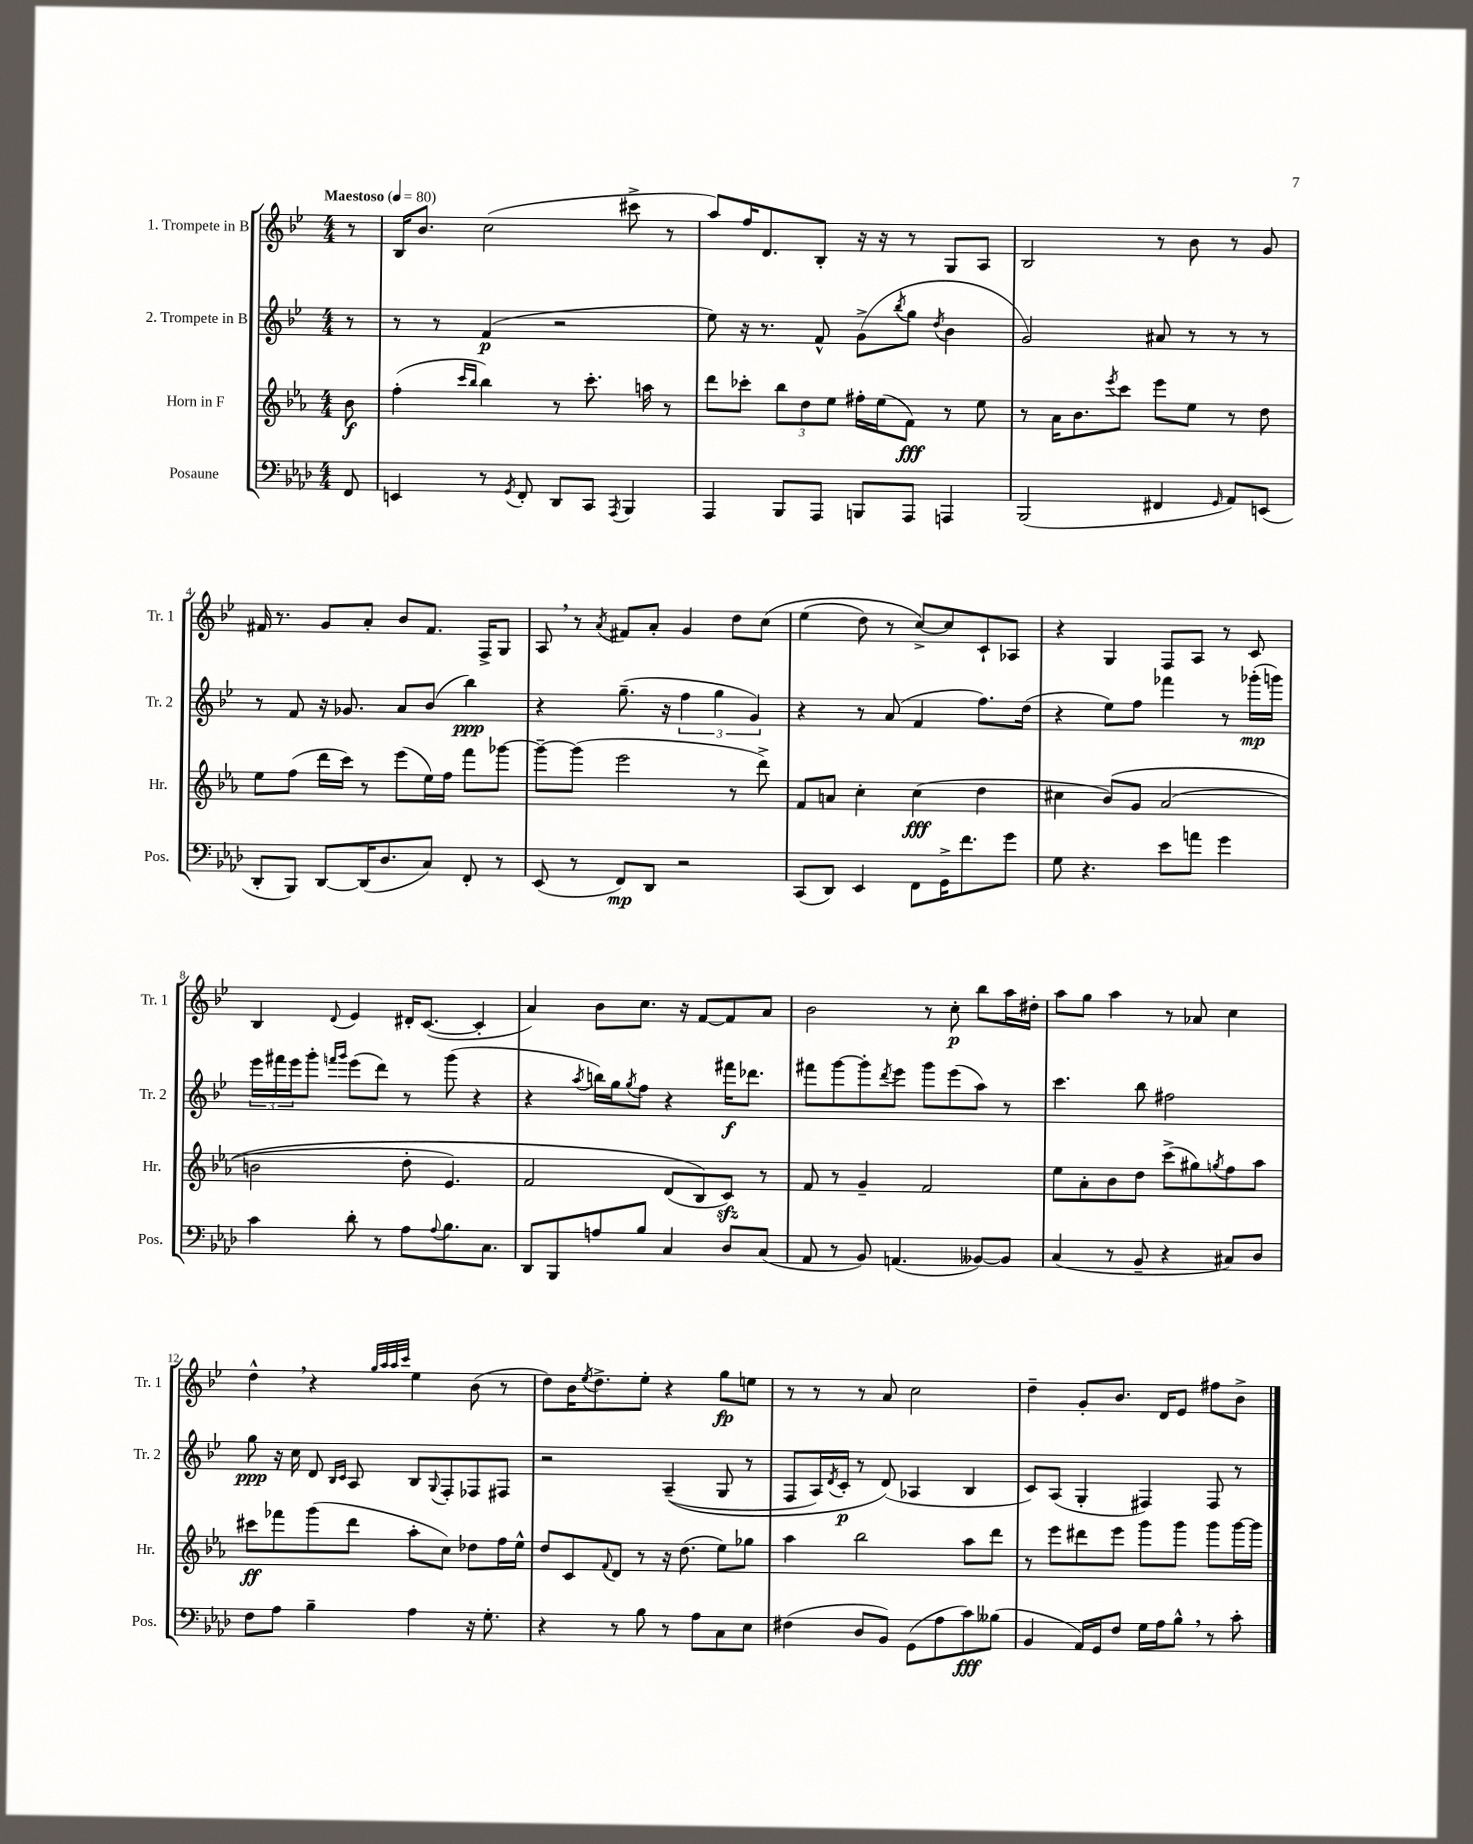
<<
\new StaffGroup <<
\new Staff = "s0" \with { instrumentName = "1. Trompete in B" shortInstrumentName = "Tr. 1" } {
    \clef treble \key bes \major \numericTimeSignature \time 4/4 \partial 8 \tempo "Maestoso" 4 = 80
    r8 |
    bes16 bes'8. c''2( cis'''8-> r8 |
    a''8) f''16 d'8. bes8-. r16 r16 r8 g8 a8 |
    bes2 r8 bes'8 r8 g'8 |
    fis'16 r8. g'8 a'8-. bes'8 fis'8. f16-> g8 |
    a8 \breathe r8 \acciaccatura { a'8 } fis'8 a'8-. g'4 d''8 c''8\( |
    ees''4( d''8) r8 c''8~->\) c''8 c'8-! aes8 |
    r4 g4 f8 a8 r8 c'8 |
    bes4 \appoggiatura { d'8 } ees'4 dis'16-. c'8.~( c'4-. |
    a'4) bes'8 c''8. r16 f'8~ f'8 a'8 |
    bes'2 r8 c''8-.\p bes''8 a''16 dis''16-. |
    a''8 g''8 a''4 r8 aes'8 c''4 |
    d''4-^ \breathe r4 \grace { g''32 a''32 a''32 c'''32 } ees''4 bes'8( r8 |
    d''8) bes'16 \acciaccatura { ees''8 } d''8.-> ees''8-. r4 g''8\fp e''8 |
    r8 r8 r8 a'8 c''2 |
    d''4-- g'8-. bes'8. d'16 ees'8 fis''8 bes'8-> \bar "|." |
}
\new Staff = "s1" \with { instrumentName = "2. Trompete in B" shortInstrumentName = "Tr. 2" } {
    \clef treble \key bes \major \numericTimeSignature \time 4/4 \partial 8
    r8 |
    r8 r8 f'4\p( r2 |
    ees''8) r16 r8. f'8-^ g'8->( \acciaccatura { bes''8 } g''8 \acciaccatura { d''8 } bes'4 |
    g'2) ais'8 r8 r8 r8 |
    r8 f'8 r16 ges'8. a'8 bes'8( bes''4\ppp) |
    r4 g''8.--( r16 \tuplet 3/2 { f''4 g''4 g'4) } |
    r4 r8 a'8( f'4 f''8.) d''16( |
    r4 ees''8) f''8 fes'''4 r8 ges'''16-.\mp( g'''16) |
    \tuplet 3/2 { ees'''16 fis'''16 ees'''16 } g'''8-. \grace { f'''16 g'''16 } ees'''8( d'''8) r8 g'''8( r4 |
    r4 \acciaccatura { a''8 } b''16) g''16 \acciaccatura { g''8 } f''8 r4 fis'''16\f des'''8. |
    fis'''8 g'''8~ g'''8-. \acciaccatura { d'''8 } ees'''8 g'''8 ees'''8( a''8) r8 |
    c'''4. bes''8 fis''2 |
    g''8\ppp r16 c''16 d'8 \grace { bes16 c'16 } a8 bes8 \appoggiatura { g8 } f8-. fes8 fis8 |
    r2 a4--(\( g8 r8 |
    f8 a16) \acciaccatura { d'8 } c'16-.\p r8 d'8(\) aes4 bes4 |
    c'8) a8( g4-. fis4) fis8 r8 \bar "|." |
}
\new Staff = "s2" \with { instrumentName = "Horn in F" shortInstrumentName = "Hr." } {
    \clef treble \key ees \major \numericTimeSignature \time 4/4 \partial 8
    bes'8\f |
    f''4-.( \grace { c'''16 bes''16 } bes''4) r8 c'''8.-. a''16 r8 |
    d'''8 ces'''8-. \tuplet 3/2 { bes''8 d''8 ees''8 } fis''16-. ees''16( f'8\fff) r8 ees''8 |
    r8 aes'16 bes'8. \acciaccatura { ees'''8 } c'''8 ees'''8 ees''8 r8 d''8 |
    ees''8 f''8( d'''16 c'''16) r8 ees'''8( ees''16) f''16 f'''8 ges'''8~ |
    ges'''8~-- ges'''8( ees'''2 r8 d'''8->) |
    f'8 a'8 c''4-. c''4\fff( d''4 |
    cis''4 bes'8)\( g'8 aes'2( |
    b'2 d''8-. ees'4.) |
    f'2 d'8( bes8\) c'8\sfz) r8 |
    f'8 r8 g'4-- f'2 |
    ees''8 aes'8-. bes'8 d''8 c'''8->( gis''8) \acciaccatura { g''8 } f''8 aes''8 |
    cis'''8\ff fes'''8 g'''8( d'''8 aes''8-. c''8) des''8 f''16 ees''16-^ |
    d''8 c'8 \appoggiatura { f'8 } d'8 r8 r16 d''8.( ees''8) ges''8 |
    aes''4 bes''2 aes''8 d'''8 |
    r8 ees'''8 dis'''8 ees'''8 g'''8 g'''8 g'''8 g'''16~ g'''16 \bar "|." |
}
\new Staff = "s3" \with { instrumentName = "Posaune" shortInstrumentName = "Pos." } {
    \clef bass \key aes \major \numericTimeSignature \time 4/4 \partial 8
    f,8 |
    e,4 r8 \acciaccatura { g,8 } f,8-. des,8 c,8 \acciaccatura { aes,,8 } bes,,4 |
    aes,,4 bes,,8 aes,,8 b,,8 aes,,8 a,,4 |
    bes,,2( fis,4 \grace { g,16 } aes,8) e,8( |
    des,8-. bes,,8) des,8~ des,16( des8. c8) f,8-. r8 |
    ees,8( r8 f,8\mp) des,8 r2 |
    c,8( des,8) ees,4 f,8 g,16-> f'8. g'8 |
    g8 r4. ees'8 a'8 g'4 |
    c'4 des'8-. r8 aes8 \appoggiatura { aes8 } bes8. c8. |
    des,8 bes,,8 a8 bes8 c4 des8 c8( |
    aes,8 r8 bes,8) a,4.( beses,8~) beses,8 |
    c4( r8 bes,8-- r4 cis8) des8 |
    f8 aes8 bes4-- aes4 r16 g8.-. |
    r4 r8 bes8 r8 aes8 c8 ees8 |
    fis4( des8 bes,8) g,8( aes8 c'8\fff) beses8( |
    bes,4 aes,16) g,16 f8 g16 aes16 bes8-^ \breathe r8 c'8-. \bar "|." |
}
>>
>>
